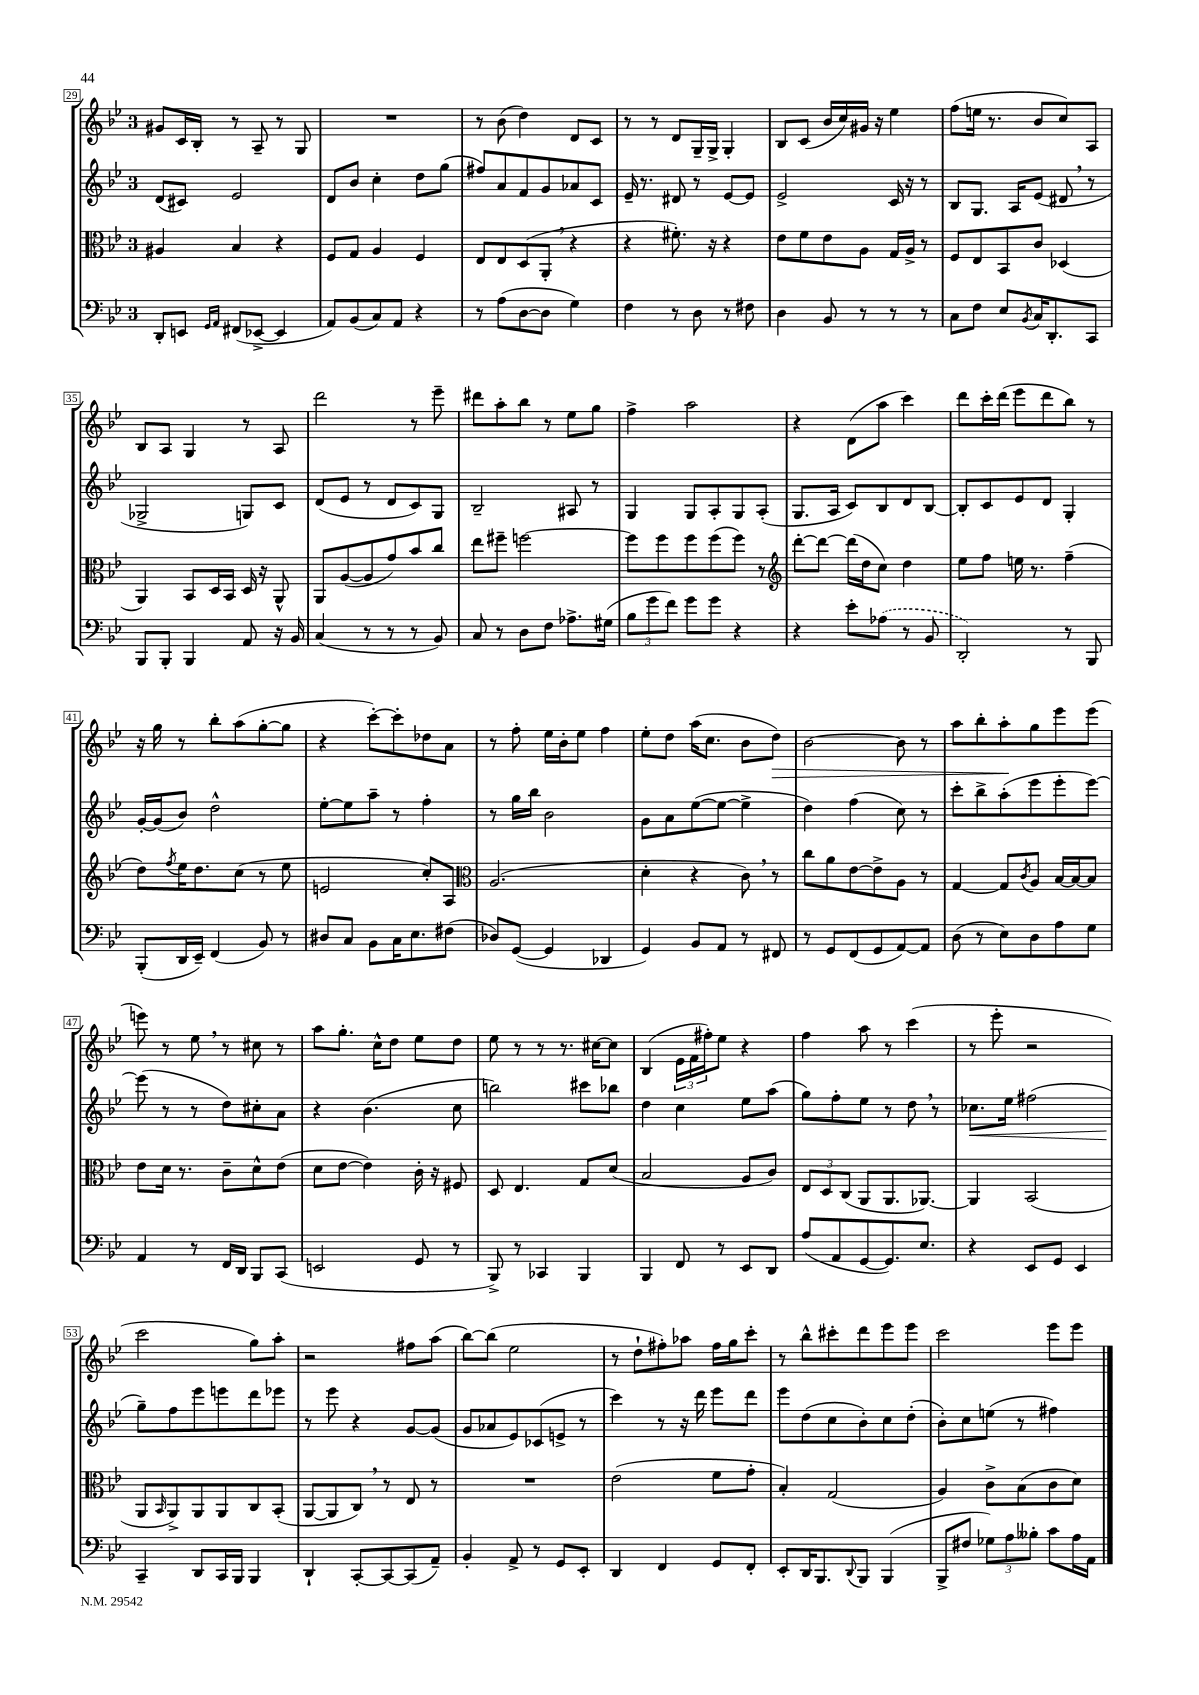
<<
\new StaffGroup <<
\new Staff = "s0" {
    \clef treble \key bes \major \once \override Staff.TimeSignature.style = #'single-digit \time 3/4
    gis'8 c'16 bes16-. r8 a8-- r8 g8 |
    R2. |
    r8 bes'8( d''4) d'8 c'8 |
    r8 r8 d'8 g16-- g16-> g4-. |
    bes8 c'8( bes'16 c''16) gis'16 r16 ees''4 |
    f''8( e''16 r8. bes'8 c''8) a8 |
    bes8 a8 g4 r8 a8 |
    d'''2 r8 ees'''8-- |
    dis'''8 a''8-. bes''8 r8 ees''8 g''8 |
    f''4-> a''2 |
    r4 d'8( a''8 c'''4) |
    d'''8 c'''16-. d'''16( ees'''8 d'''8 bes''8) r8 |
    r16 g''16 r8 bes''8-. a''8( g''8~-. g''8 |
    r4 c'''8~-.) c'''8-. des''8 a'8 |
    r8 f''8-. ees''16 bes'16-. ees''8 f''4 |
    ees''8-. d''8 a''16( c''8. bes'8 d''8\>) |
    bes'2~ bes'8 r8 |
    a''8 bes''8-. a''8-.\! g''8 ees'''8 ees'''8( |
    e'''8) r8 ees''8 \breathe r8 cis''8 r8 |
    a''8 g''8.-. c''16-^ d''8 ees''8 d''8 |
    ees''8 r8 r8 r8. cis''16~ cis''8 |
    bes4( \tuplet 3/2 { ees'16 f'16 fis''16-.) } ees''8 r4 |
    f''4 a''8 r8 c'''4( |
    r8 ees'''8-. r2 |
    c'''2 g''8) a''8-. |
    r2 fis''8 a''8( |
    bes''8~) bes''8( ees''2 |
    r8 d''8-! fis''8-.) aes''8 fis''16 g''16 c'''8-. |
    r8 bes''8-^ cis'''8-. d'''8 ees'''8 ees'''8 |
    c'''2 ees'''8 ees'''8 \bar "|." |
}
\new Staff = "s1" {
    \clef treble \key bes \major \once \override Staff.TimeSignature.style = #'single-digit \time 3/4
    d'8( cis'8) ees'2 |
    d'8 bes'8 c''4-. d''8 g''8( |
    fis''8) a'8 f'8 g'8 aes'8 c'8 |
    ees'16-- r8. dis'8 r8 ees'8~ ees'8 |
    ees'2-> c'16 r16 r8 |
    bes8 g8. a16 ees'8( dis'8 \breathe r8 |
    ges2-> g8) c'8 |
    d'8( ees'8 r8 d'8 c'8) g8 |
    bes2-- ais8 r8 |
    g4 g8 a8-. g8 a8-.( |
    g8. a16 c'8) bes8 d'8 bes8~ |
    bes8-. c'8 ees'8 d'8 g4-. |
    g'16~-. g'16( bes'8) d''2-^ |
    ees''8~-. ees''8 a''8-- r8 f''4-. |
    r8 g''16 bes''16 bes'2 |
    g'8 a'8 ees''8~( ees''8~ ees''4-> |
    d''4) f''4( c''8) r8 |
    c'''8-. bes''8-> a''8-.( ees'''8 ees'''8-. ees'''8~) |
    ees'''8( r8 r8 d''8) cis''8-. a'8 |
    r4 bes'4.( c''8 |
    b''2) cis'''8 bes''8 |
    d''4 c''4 ees''8 a''8( |
    g''8) f''8-. ees''8 r8 d''8 \breathe r8 |
    ces''8.\< ees''16 fis''2( |
    g''8--\!) f''8 ees'''8 e'''8 d'''8 ees'''8 |
    r8 ees'''8 r4 g'8~ g'8( |
    g'8 aes'8 ees'8) ces'8( e'8-> r8 |
    c'''4) r8 r16 d'''16 ees'''8 d'''8 |
    ees'''8 d''8( c''8 bes'8-.) c''8 d''8-.( |
    bes'8-.) c''8 e''8( r8 fis''4) \bar "|." |
}
\new Staff = "s2" {
    \clef alto \key bes \major \once \override Staff.TimeSignature.style = #'single-digit \time 3/4
    ais4 bes4 r4 |
    f8 g8 a4 f4 |
    ees8 ees8 d8( a,8-. \breathe r4 |
    r4 fis'8.-.) r16 r4 |
    ees'8 f'8 ees'8 a8 g16 a16-> r8 |
    f8 ees8 bes,8 c'8 des4( |
    a,4) bes,8 d16 bes,16 d16 r16 a,8-^ |
    a,8 a8~( a8 g'8) bes'8 c''8 |
    ees''8 fis''8-- f''2~ |
    f''8 f''8 f''8 f''8( f''8) r8 |
    \clef treble d'''8~-. d'''8~ d'''16( d''16 c''8) d''4 |
    ees''8 f''8 e''16 r8. f''4--( |
    d''8) \acciaccatura { f''8 } ees''16 d''8. c''8( r8 ees''8 |
    e'2 c''8-.) a8 |
    \clef alto a2.( |
    d'4-. r4 c'8) \breathe r8 |
    c''8 a'8 ees'8~ ees'8-> a8 r8 |
    g4~ g8 \acciaccatura { c'8 } a8 bes16~ bes16~ bes8 |
    ees'8 d'16 r8. c'8-- d'8-^ ees'8( |
    d'8 ees'8~ ees'4) c'16-. r16 fis8 |
    d8 ees4. g8 d'8( |
    bes2 a8 c'8) |
    \tuplet 3/2 { ees8 d8 c8( } a,8 a,8. aes,8.~) |
    aes,4 bes,2( |
    a,8 \grace { bes,16 } a,8->) a,8 a,8 c8 bes,8-.( |
    a,8~ a,8 c8) \breathe r8 ees8 r8 |
    R2. |
    ees'2( f'8 g'8-. |
    bes4-.) g2( |
    a4) c'8-> bes8( c'8 d'8) \bar "|." |
}
\new Staff = "s3" {
    \clef bass \key bes \major \once \override Staff.TimeSignature.style = #'single-digit \time 3/4
    d,8-. e,8 \grace { g,16 a,16 } fis,8( ees,8~-> ees,4 |
    a,8) bes,8( c8) a,8 r4 |
    r8 a8( d8~ d8 g4) |
    f4 r8 d8 r8 fis8 |
    d4 bes,8 r8 r8 r8 |
    c8 f8 ees8 \acciaccatura { bes,8 } c16 d,8.-. c,8 |
    bes,,8 bes,,8-. bes,,4 a,8 r16 bes,16 |
    c4( r8 r8 r8 bes,8) |
    c8 r8 d8 f8 aes8.-> gis16( |
    \tuplet 3/2 { bes8 g'8 f'8) } g'8 g'8 r4 |
    r4 ees'8-. \once \slurDashed aes8( r8 bes,8 |
    d,2-.) r8 bes,,8 |
    bes,,8-.( d,16 ees,16--) f,4( bes,8) r8 |
    dis8 c8 bes,8 c16 ees8. fis8( |
    des8) g,8~( g,4 des,4 |
    g,4) bes,8 a,8 r8 fis,8 |
    r8 g,8 f,8( g,8 a,8~) a,8 |
    d8( r8 ees8) d8 a8 g8 |
    a,4 r8 f,16 d,16 bes,,8 c,8( |
    e,2 g,8 r8 |
    bes,,8->) r8 ces,4 bes,,4 |
    bes,,4 f,8 r8 ees,8 d,8 |
    a8( a,8 g,8~ g,8.) ees8. |
    r4 ees,8 g,8 ees,4 |
    c,4-- d,8 c,16 bes,,16 bes,,4 |
    d,4-! c,8~-. c,8~ c,8( a,8--) |
    bes,4-. a,8-> r8 g,8 ees,8-. |
    d,4 f,4 g,8 f,8-. |
    ees,8-. d,16 bes,,8. \appoggiatura { d,8 } bes,,8 bes,,4( |
    bes,,8-> fis8 \tuplet 3/2 { ges8) a8 beses8-. } c'8 a16 a,16 \bar "|." |
}
>>
>>
\layout { \context { \Score currentBarNumber = #29 \override BarNumber.stencil = #(make-stencil-boxer 0.1 0.3 ly:text-interface::print) } }
